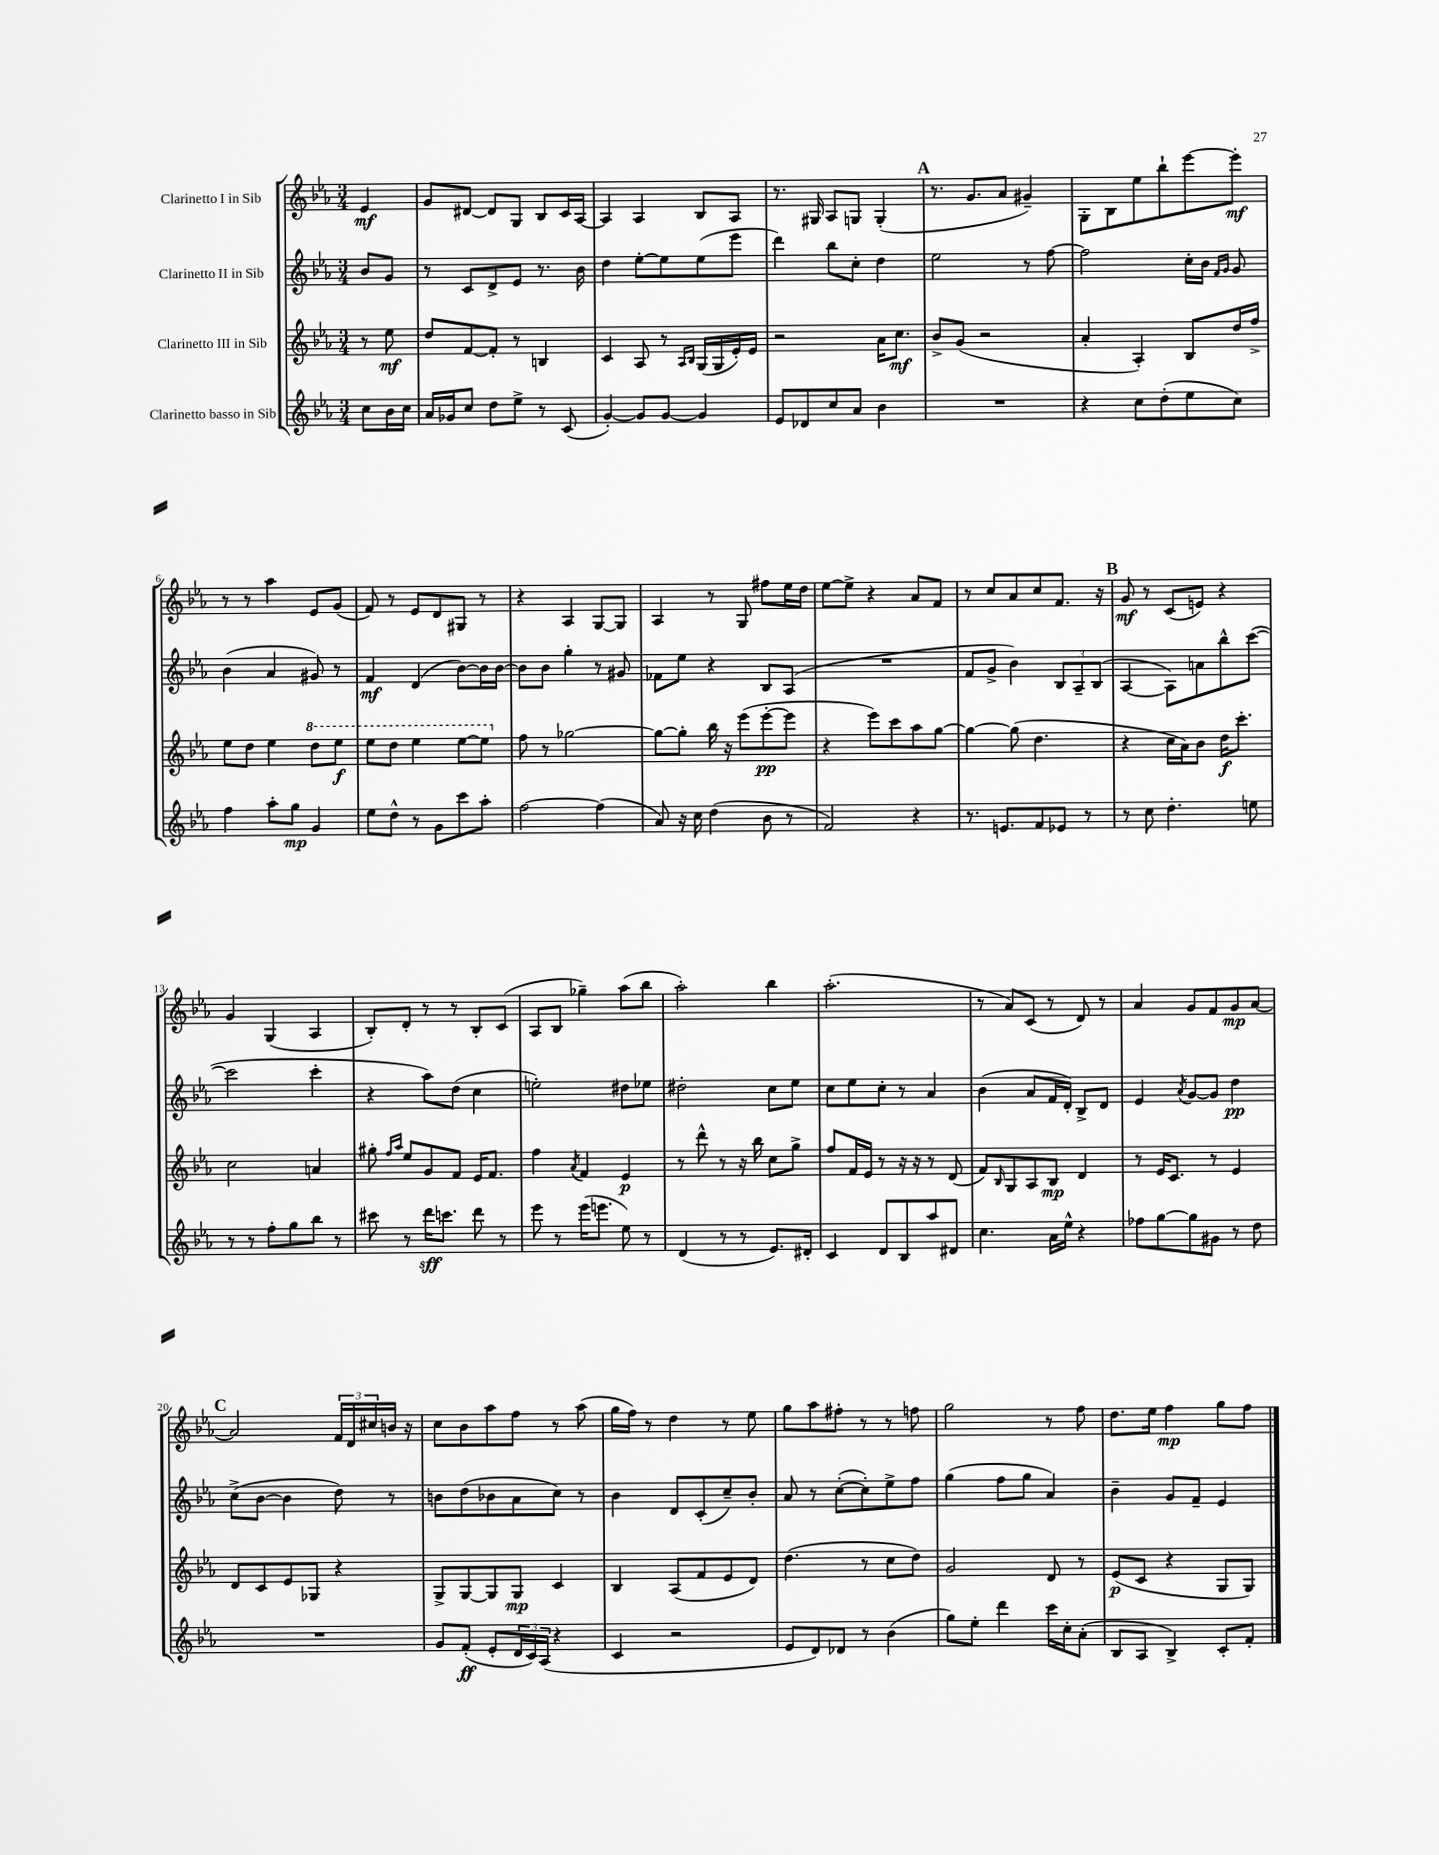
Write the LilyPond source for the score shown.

<<
\new StaffGroup <<
\new Staff = "s0" \with { instrumentName = "Clarinetto I in Sib" } {
    \clef treble \key ees \major \numericTimeSignature \time 3/4 \partial 4
    ees'4\mf |
    g'8 dis'8~ dis'8 g8 bes8 c'16 aes16~ |
    aes4 aes4 bes8 aes8 |
    r8. gis16 aes8 g8 g4-.( |
    \mark \markup { \bold "A" } r8. g'8. aes'8 gis'4--) |
    g8-. bes8 ees''8 bes''8-! ees'''8~ ees'''8-.\mf |
    r8 r8 aes''4 ees'8 g'8( |
    f'8) r8 ees'8 d'8 gis8 r8 |
    r4 aes4 g8~ g8 |
    aes4 r8 g8 fis''8 ees''16 d''16 |
    ees''8~ ees''8-> r4 aes'8 f'8 |
    r8 c''8 aes'8 c''8 f'8. r16 |
    \mark \markup { \bold "B" } g'8\mf r8 c'8( e'8) r4 |
    g'4 g4( aes4 |
    bes8-.) d'8-. r8 r8 bes8-. c'8( |
    aes8 bes8 ges''4--) aes''8( bes''8 |
    aes''2-.) bes''4 |
    aes''2.-.( |
    r8 aes'8) c'8( r8 d'8) r8 |
    aes'4 g'8 f'8 g'8\mp aes'8~ |
    \mark \markup { \bold "C" } aes'2 \tuplet 3/2 { f'16 d'16 cis''16 } b'16 r16 |
    c''8 bes'8 aes''8 f''8 r8 aes''8( |
    g''16 f''16) r8 d''4 r8 ees''8 |
    g''8 aes''8 fis''8-. r8 r8 f''8 |
    g''2 r8 f''8 |
    d''8. ees''16 f''4\mp g''8 f''8 \bar "|." |
}
\new Staff = "s1" \with { instrumentName = "Clarinetto II in Sib" } {
    \clef treble \key ees \major \numericTimeSignature \time 3/4 \partial 4
    bes'8 g'8 |
    r8 c'8 d'8-> ees'8 r8. bes'16 |
    d''4 ees''8~-. ees''8 ees''8( ees'''8 |
    d'''4) bes''8 c''8-. d''4 |
    \mark \markup { \bold "A" } ees''2 r8 f''8~ |
    f''2 c''16-. bes'16 \grace { f'16 g'16 } g'8 |
    bes'4( aes'4 gis'8) r8 |
    f'4\mf d'4( bes'8~) bes'16 bes'16~ |
    bes'8 bes'8 g''4-. r8 gis'8 |
    fes'8 ees''8 r4 bes8 aes8( |
    R2. |
    f'8 g'8-> bes'4) \tuplet 3/2 { bes8 aes8-- bes8( } |
    \mark \markup { \bold "B" } aes4~ aes8) a'8 bes''8-^ c'''8~( |
    c'''2 c'''4-. |
    r4 aes''8) d''8( c''4 |
    e''2-.) dis''8 ees''8 |
    dis''2-. c''8 ees''8 |
    c''8 ees''8 c''8-. r8 aes'4 |
    bes'4( aes'8 f'16 d'16-.) bes8-> d'8 |
    ees'4 \acciaccatura { aes'8 } g'8~ g'8 d''4\pp |
    \mark \markup { \bold "C" } c''8->( bes'8~ bes'4 d''8) r8 |
    b'8 d''8( bes'8 aes'8 c''8) r8 |
    bes'4 d'8 c'8-.( c''8--) bes'8-. |
    aes'8 r8 c''8~-.( c''8-.) ees''8-> f''8 |
    g''4( f''8 g''8 aes'4) |
    bes'4-- g'8 f'8-- ees'4 \bar "|." |
}
\new Staff = "s2" \with { instrumentName = "Clarinetto III in Sib" } {
    \clef treble \key ees \major \numericTimeSignature \time 3/4 \partial 4
    r8 ees''8\mf |
    d''8 f'8~ f'8-. r8 b4 |
    c'4 aes8 r8 \grace { aes16 bes16 } g16( g16 ees'16-.) ees'16 |
    r2 aes'16 c''8.\mf |
    \mark \markup { \bold "A" } bes'8-> g'8( r2 |
    aes'4-. aes4-.) bes8 d''16 f''16-> |
    ees''8 d''8 ees''4 \ottava #1 d'''8 ees'''8\f |
    ees'''8 d'''8 ees'''4 ees'''8~ ees'''8 \ottava #0 |
    f''8 r8 ges''2~ |
    ges''8~ ges''8-. bes''16 r16 ees'''8( ees'''8~-.\pp ees'''8 |
    r4 ees'''8) c'''8 aes''8 g''8~ |
    g''4~ g''8( d''4. |
    \mark \markup { \bold "B" } r4 c''16 aes'16) bes'8 d''16\f c'''8.-. |
    c''2 a'4 |
    gis''8-. \grace { f''16 aes''16 } ees''8 g'8 f'8 ees'16 f'8. |
    f''4 \acciaccatura { aes'8 } f'4 ees'4\p |
    r8 d'''8-^ r8 r16 bes''16 c''8 g''8-> |
    f''8 f'16 ees'16 r8 r16 r16 r8 d'8( |
    f'8) \grace { bes16 } g8 aes8 bes8\mp d'4 |
    r8 ees'16 c'8. r8 ees'4 |
    \mark \markup { \bold "C" } d'8 c'8 ees'8 ges8 r4 |
    g8-> g8~ g8 g8\mp c'4 |
    bes4 aes8( f'8 ees'8 d'8) |
    d''4.( r8 c''8 d''8) |
    g'2 d'8 r8 |
    ees'8\p( c'8 r4 g8 g8) \bar "|." |
}
\new Staff = "s3" \with { instrumentName = "Clarinetto basso in Sib" } {
    \clef treble \key ees \major \numericTimeSignature \time 3/4 \partial 4
    c''8 bes'16 c''16 |
    aes'16 ges'16 c''8 d''8 ees''8-> r8 c'8( |
    g'4~-.) g'8 g'8~ g'4 |
    ees'8 des'8 c''8 aes'8 bes'4 |
    \mark \markup { \bold "A" } R2. |
    r4 c''8 d''8-.( ees''8 c''8) |
    f''4 aes''8-. g''8\mp g'4 |
    ees''8 d''8-^ r8 g'8 c'''8 aes''8-. |
    f''2~ f''4( |
    aes'8) r16 c''16 d''4( bes'8 r8 |
    f'2) r4 |
    r8. e'8. f'8 ees'8 r8 |
    \mark \markup { \bold "B" } r8 c''8 d''4.-. e''8 |
    r8 r8 f''8-. g''8 bes''8 r8 |
    cis'''8 r8 d'''16\sff c'''8. d'''8 r8 |
    ees'''8 r8 ees'''16( e'''8. ees''8) r8 |
    d'4( r8 r8 ees'8.) dis'16-. |
    c'4 d'8 bes8 aes''8 dis'8 |
    c''4. aes'16 ees''16-^ r4 |
    fes''8 g''8~ g''8 gis'8 r8 d''8 |
    \mark \markup { \bold "C" } R2. |
    g'8 f'8-.\ff( ees'8-. \tuplet 3/2 { d'16 c'16) aes16( } r4 |
    c'4 r2 |
    ees'8 d'8) des'8 r8 bes'4( |
    g''8) ees''8-. d'''4 c'''16 c''16-. aes'8-.( |
    bes8 aes8 bes4->) c'8-. f'8-. \bar "|." |
}
>>
>>
